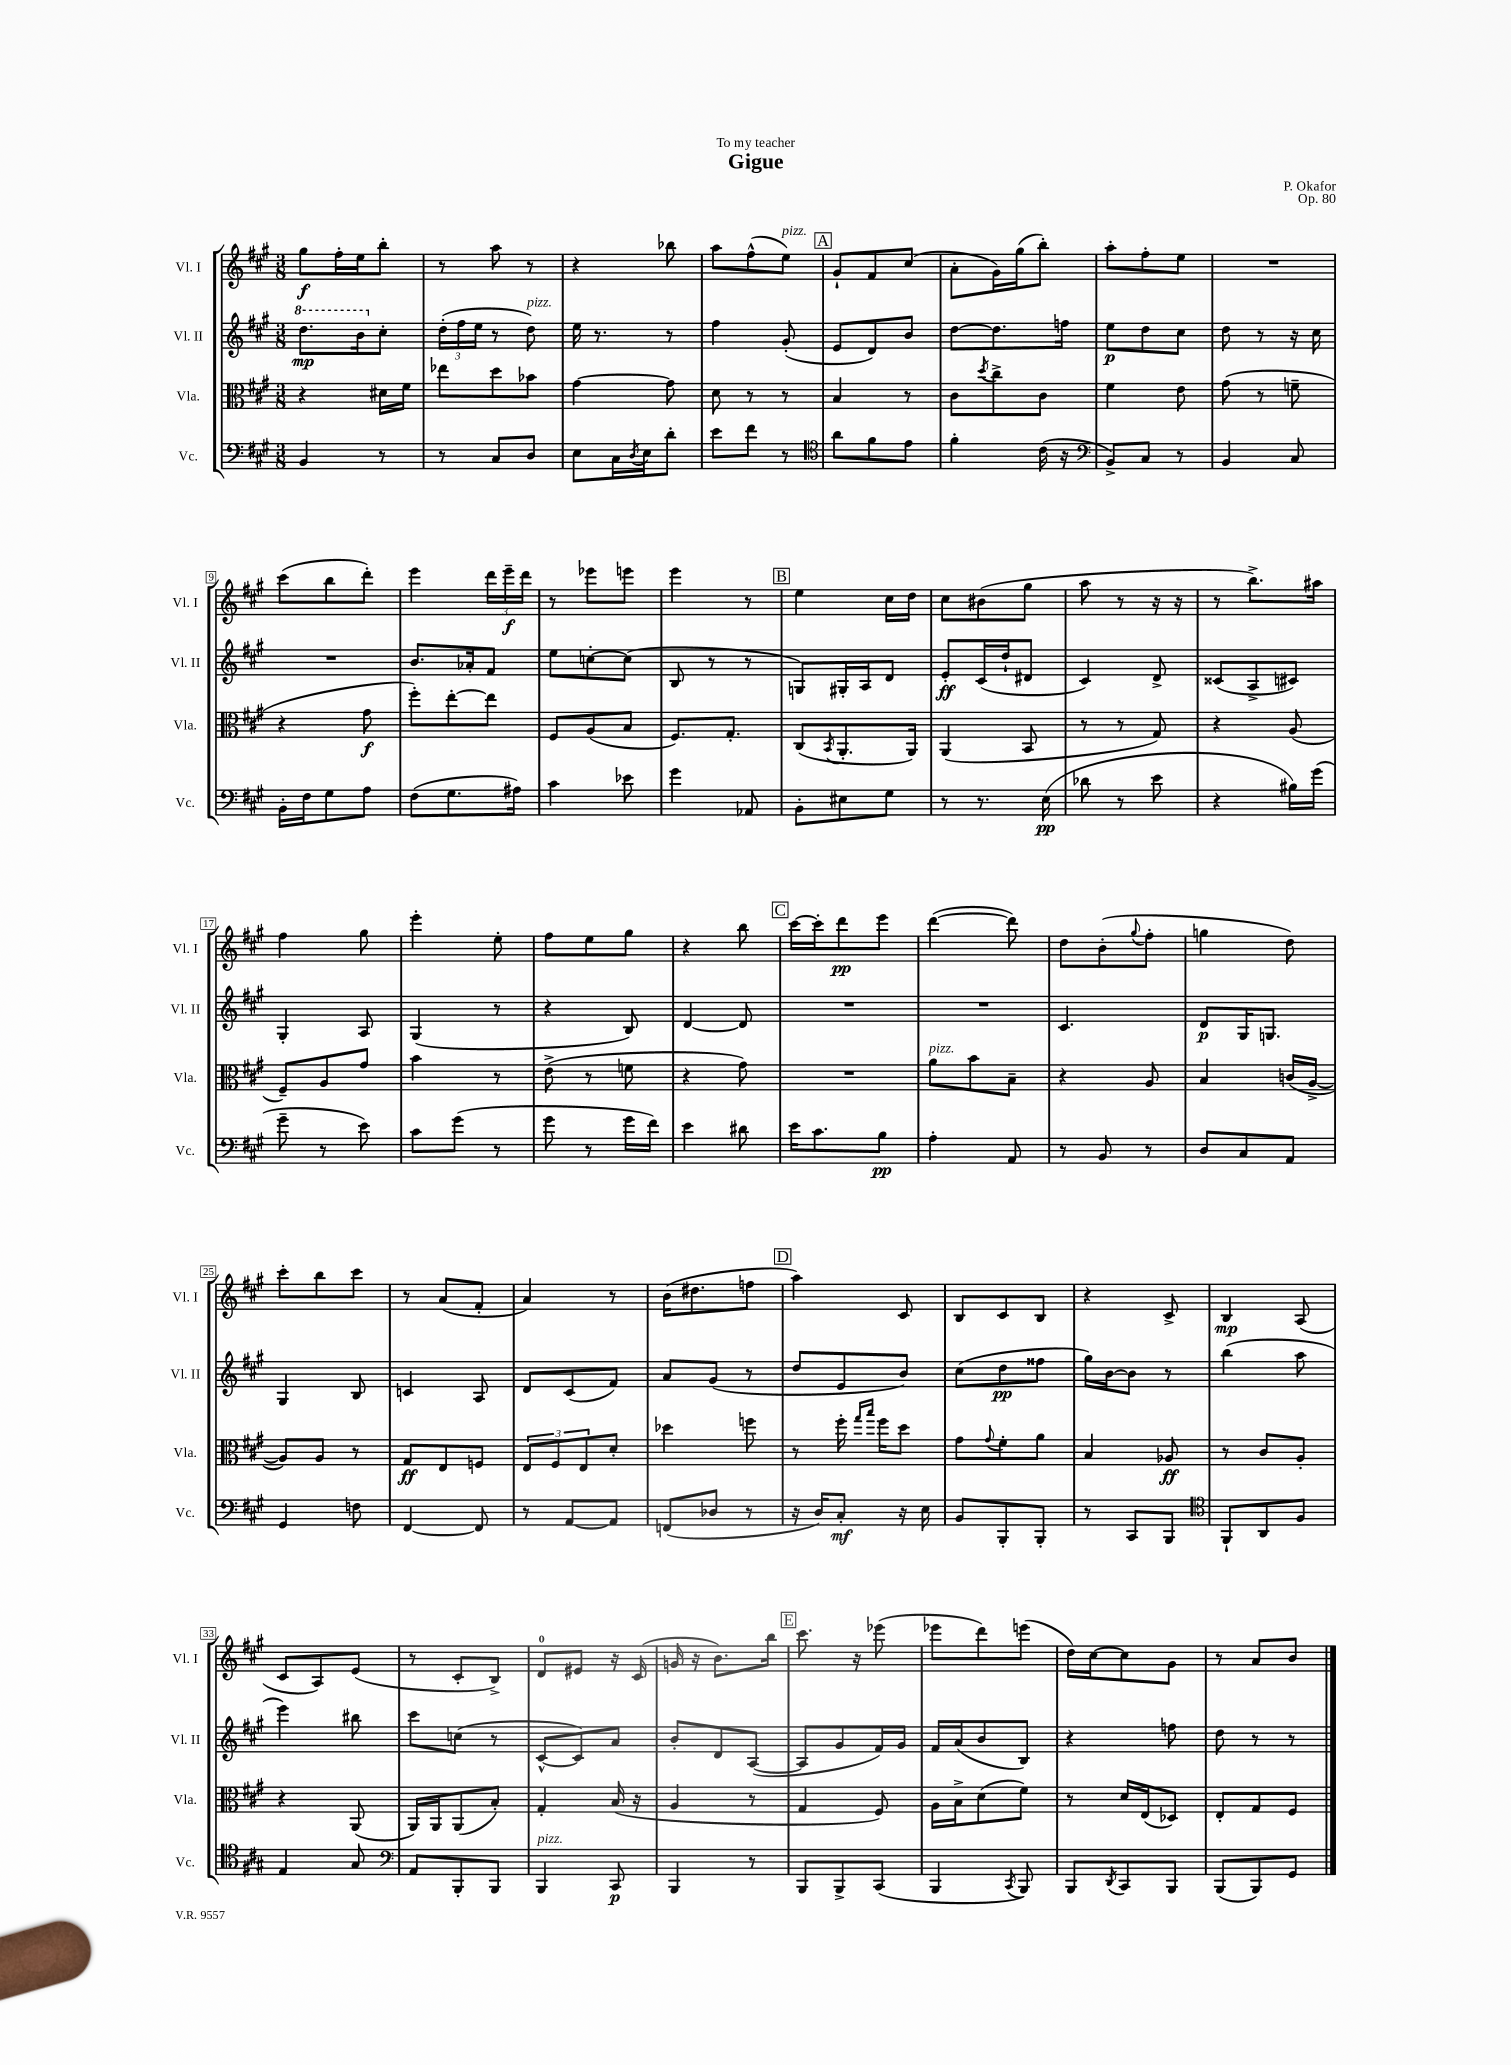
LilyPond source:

\header { title = "Gigue" composer = "P. Okafor" dedication = "To my teacher" opus = "Op. 80" }
<<
\new StaffGroup <<
\new Staff = "s0" \with { instrumentName = "Vl. I" shortInstrumentName = "Vl. I" } {
    \clef treble \key a \major \numericTimeSignature \time 3/8
    gis''8\f fis''16-. e''16 b''8-. |
    r8 a''8 r8 |
    r4 bes''8 |
    a''8 fis''8-^( e''8^\markup { \italic "pizz." }) |
    \mark \markup { \box "A" } gis'8-! fis'8 cis''8( |
    a'8-. gis'16) gis''16( b''8-.) |
    a''8-. fis''8-. e''8 |
    R4. |
    cis'''8( b''8 d'''8-.) |
    e'''4 \tuplet 3/2 { d'''16 e'''16--\f d'''16 } |
    r8 ees'''8 e'''8 |
    e'''4 r8 |
    \mark \markup { \box "B" } e''4 cis''16 d''16 |
    cis''8 bis'8( gis''8 |
    a''8 r8 r16 r16 |
    r8 b''8.->) ais''16 |
    fis''4 gis''8 |
    e'''4-. e''8-. |
    fis''8 e''8 gis''8 |
    r4 b''8 |
    \mark \markup { \box "C" } cis'''16~ cis'''16-. d'''8\pp e'''8 |
    d'''4~( d'''8) |
    d''8 b'8-.( \appoggiatura { gis''8 } fis''8-. |
    g''4 d''8) |
    cis'''8-. b''8 cis'''8 |
    r8 a'8( fis'8-. |
    a'4) r8 |
    b'16( dis''8. f''8 |
    \mark \markup { \box "D" } a''4) cis'8 |
    b8 cis'8 b8 |
    r4 cis'8-> |
    b4\mp a8( |
    cis'8 a8) e'8( |
    r8 cis'8-. b8->) |
    d'8-0 eis'8 r16 cis'16( |
    g'16 r16 b'8.) b''16 |
    \mark \markup { \box "E" } cis'''8. r16 ees'''8( |
    ees'''8 d'''8) e'''8( |
    d''16) cis''16~ cis''8 gis'8 |
    r8 a'8 b'8 \bar "|." |
}
\new Staff = "s1" \with { instrumentName = "Vl. II" shortInstrumentName = "Vl. II" } {
    \clef treble \key a \major \numericTimeSignature \time 3/8
    \ottava #1 d'''8.\mp b''16 \ottava #0 cis''8-. |
    \tuplet 3/2 { d''16-.( fis''16 e''16 } r8 d''8^\markup { \italic "pizz." }) |
    e''16 r8. r8 |
    fis''4 gis'8-.( |
    \mark \markup { \box "A" } e'8 d'8) b'8 |
    d''8~ d''8. f''16 |
    e''8\p d''8 cis''8 |
    d''8 r8 r16 cis''16 |
    R4. |
    b'8. aes'16-. fis'8 |
    e''8 c''8~-. c''8( |
    b8 r8 r8 |
    \mark \markup { \box "B" } g8) gis16-. a16 d'8 |
    e'8-.\ff cis'16( d''16-! dis'8 |
    cis'4) d'8-> |
    cisis'8( a8-> cis'8) |
    gis4-. a8 |
    gis4( r8 |
    r4 b8) |
    d'4~ d'8 |
    \mark \markup { \box "C" } R4. |
    R4. |
    cis'4. |
    d'8\p gis16 g8. |
    gis4 b8 |
    c'4 a8 |
    d'8 cis'8( fis'8) |
    a'8 gis'8( r8 |
    \mark \markup { \box "D" } d''8 e'8 b'8) |
    cis''8( d''8\pp fisis''8 |
    gis''16) b'16~ b'8 r8 |
    b''4( a''8 |
    e'''4) bis''8 |
    cis'''8 c''8( r8 |
    cis'8~-^ cis'8) a'8 |
    b'8-. d'8 a8~( |
    \mark \markup { \box "E" } a8 gis'8 fis'16) gis'16 |
    fis'16 a'16( b'8 b8) |
    r4 f''8 |
    d''8 r8 r8 \bar "|." |
}
\new Staff = "s2" \with { instrumentName = "Vla." shortInstrumentName = "Vla." } {
    \clef alto \key a \major \numericTimeSignature \time 3/8
    r4 dis'16 fis'16 |
    ees''8 d''8 bes'8 |
    gis'4~ gis'8 |
    d'8 r8 r8 |
    \mark \markup { \box "A" } b4 r8 |
    cis'8 \acciaccatura { d''8 } cis''8-> cis'8 |
    fis'4 e'8 |
    gis'8( r8 f'8-- |
    r4 gis'8\f |
    fis''8-.) e''8~-. e''8 |
    fis8 a8( b8 |
    fis8.) gis8.-. |
    \mark \markup { \box "B" } cis8( \acciaccatura { b,8 } a,8.-. a,16) |
    a,4( b,8 |
    r8 r8 gis8) |
    r4 a8( |
    fis8--) a8 gis'8 |
    b'4 r8 |
    e'8->( r8 f'8 |
    r4 gis'8) |
    \mark \markup { \box "C" } R4. |
    a'8^\markup { \italic "pizz." } b'8 b8-- |
    r4 a8 |
    b4 c'16( a16~-> |
    a8) a8 r8 |
    gis8\ff e8 f8 |
    \tuplet 3/2 { e8 fis8 e8 } d'8-. |
    des''4 f''8 |
    \mark \markup { \box "D" } r8 fis''16-. \grace { gis''16 b''16 } fis''16 d''8 |
    gis'8 \appoggiatura { gis'8 } fis'8-. a'8 |
    b4 aes8\ff |
    r8 cis'8 a8-. |
    r4 a,8( |
    a,16) a,16 a,8( b8-.) |
    gis4-. b16( r16 |
    a4 r8 |
    \mark \markup { \box "E" } gis4 fis8) |
    a16 b16-> d'8( fis'8) |
    r8 d'16 e16( des8) |
    e8-. gis8 fis8 \bar "|." |
}
\new Staff = "s3" \with { instrumentName = "Vc." shortInstrumentName = "Vc." } {
    \clef bass \key a \major \numericTimeSignature \time 3/8
    b,4 r8 |
    r8 cis8 d8 |
    e8 cis16 \acciaccatura { d8 } e16 d'8-. |
    e'8 fis'8 r8 |
    \mark \markup { \box "A" } \clef tenor a'8 fis'8 e'8 |
    fis'4-. cis'16( r16 |
    \clef bass b,8->) cis8 r8 |
    b,4 cis8 |
    b,16-. fis16 gis8 a8 |
    fis8( gis8. ais16) |
    cis'4 ees'8 |
    gis'4 aes,8 |
    \mark \markup { \box "B" } b,8-. eis8 gis8 |
    r8 r8. e16\pp( |
    des'8 r8 e'8 |
    r4 bis16) gis'16( |
    gis'8-- r8 e'8) |
    cis'8 gis'8( r8 |
    gis'8 r8 gis'16 fis'16) |
    e'4 dis'8 |
    \mark \markup { \box "C" } e'16 cis'8. b8\pp |
    a4-. a,8 |
    r8 b,8 r8 |
    d8 cis8 a,8 |
    gis,4 f8 |
    fis,4~ fis,8 |
    r8 a,8~ a,8 |
    f,8( des8 r8 |
    \mark \markup { \box "D" } r16 d16) cis8-.\mf r16 e16 |
    b,8 b,,8-. b,,8-. |
    r8 cis,8 b,,8 |
    \clef tenor fis,8-! a,8 fis8 |
    e4 gis8 |
    \clef bass a,8 b,,8-. b,,8 |
    b,,4^\markup { \italic "pizz." } cis,8\p |
    b,,4 r8 |
    \mark \markup { \box "E" } b,,8 b,,8-> cis,8( |
    b,,4 \acciaccatura { cis,8 } b,,8) |
    b,,8 \acciaccatura { d,8 } cis,8 b,,8 |
    b,,8( b,,8) gis,8 \bar "|." |
}
>>
>>
\layout { \context { \Score \override BarNumber.stencil = #(make-stencil-boxer 0.1 0.3 ly:text-interface::print) } }
